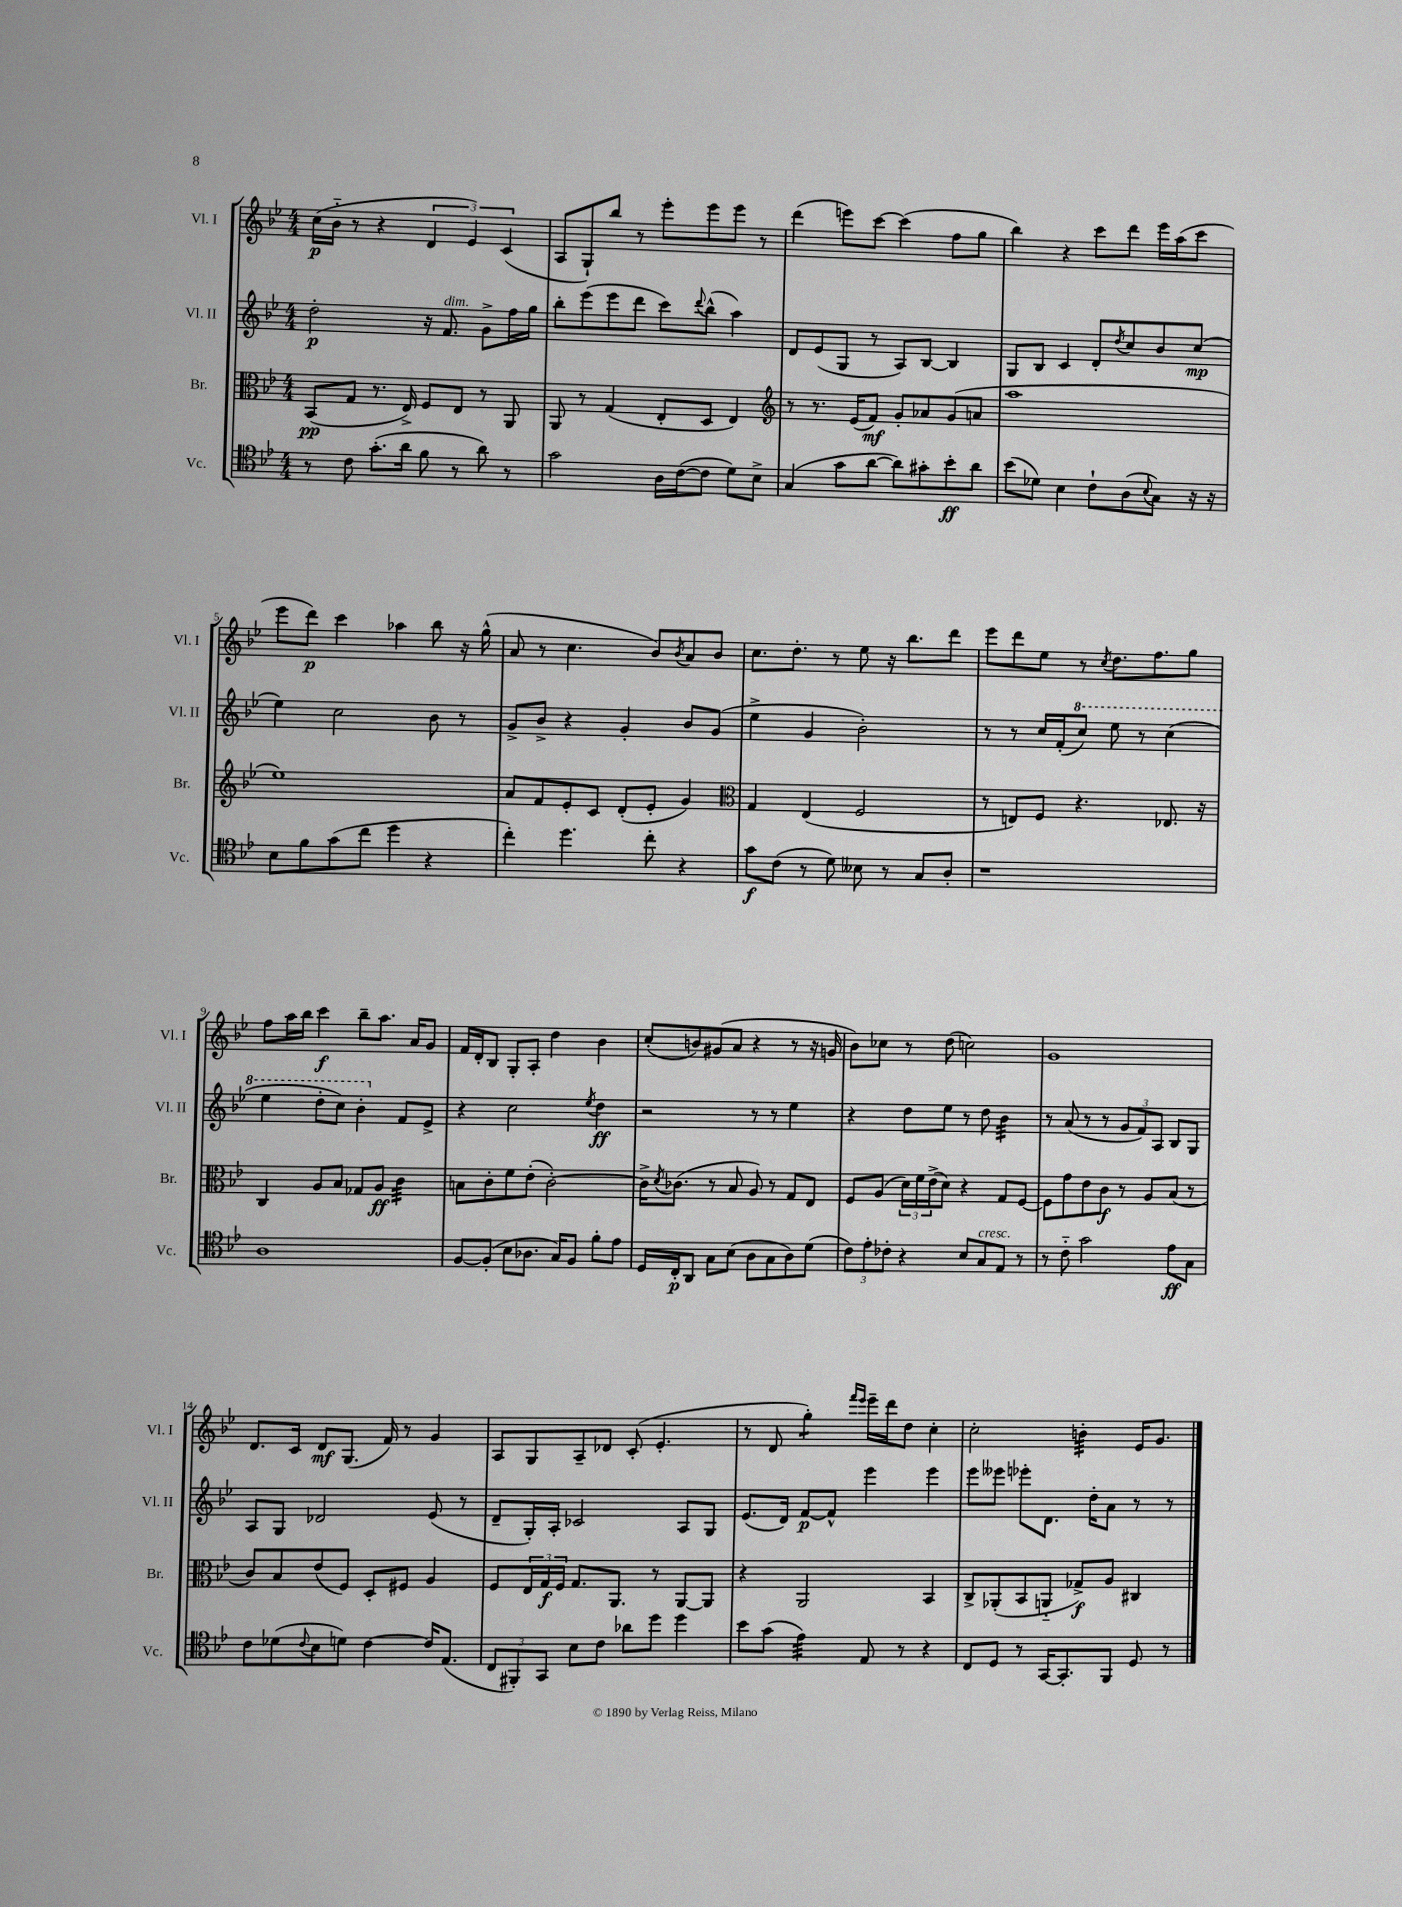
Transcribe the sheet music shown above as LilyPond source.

<<
\new StaffGroup <<
\new Staff = "s0" \with { instrumentName = "Vl. I" shortInstrumentName = "Vl. I" } {
    \clef treble \key bes \major \numericTimeSignature \time 4/4
    c''16\p( bes'16-_ r8 r4 \tuplet 3/2 { d'4 ees'4) c'4( } |
    a8 g8-!) bes''8 r8 ees'''8-. ees'''8 ees'''8 r8 |
    d'''4( e'''8) c'''8~ c'''4( f''8 g''8 |
    bes''4) r4 c'''8 d'''8 ees'''16 a''16( c'''8 |
    ees'''8 d'''8\p) c'''4 aes''4 bes''8 r16 g''16-^( |
    a'8 r8 c''4. bes'8) \acciaccatura { bes'8 } a'8 bes'8 |
    c''8. d''8.-. r8 ees''8 r16 bes''8. d'''8 |
    ees'''8 d'''8 ees''8 r8 \acciaccatura { c''8 } d''8. f''8. g''8 |
    f''8 a''16 bes''16 c'''4\f bes''8-- a''8. a'16 g'8 |
    f'16 d'16-. bes8 g8-. a8-. d''4 bes'4 |
    c''8-.( b'8) gis'8( a'8 r4 r8 r16 g'16 |
    bes'8) ces''8 r8 d''8( c''2) |
    g'1 |
    d'8. c'16 d'8\mf g8.( f'16) r8 g'4 |
    a8 g8 a8-- des'8 c'8-.( ees'4.-. |
    r8 d'8 g''4:8-.) \grace { f'''16 ees'''16 } ees'''16-- d'''16 d''8 c''4-. |
    c''2-. b'4:32-. ees'16 g'8. \bar "|." |
}
\new Staff = "s1" \with { instrumentName = "Vl. II" shortInstrumentName = "Vl. II" } {
    \clef treble \key bes \major \numericTimeSignature \time 4/4
    d''2-.\p r16 f'8.^\markup { \italic "dim." } g'8-> f''16 g''16 |
    bes''8-. ees'''8( ees'''8 d'''8 c'''8) \appoggiatura { d'''8 } bes''8-^( a''4) |
    d'8 ees'8( g8 r8 a8) bes8~ bes4 |
    g8 bes8 c'4 d'8-. \acciaccatura { d''8 } c''8 bes'8 c''8\mp( |
    ees''4) c''2 bes'8 r8 |
    g'8-> bes'8-> r4 g'4-. bes'8 g'8( |
    ees''4-> g'4 bes'2-.) |
    r8 r8 c''16 f'16-.( \ottava #1 c'''8) ees'''8 r8 c'''4( |
    ees'''4 d'''8-. c'''8) bes''4-. \ottava #0 f'8 ees'8-> |
    r4 c''2 \acciaccatura { ees''8 } d''4\ff |
    r2 r8 r8 ees''4 |
    r4 d''8 ees''8 r8 d''8 bes'4:32 |
    r8 a'8( r8 r8 \tuplet 3/2 { g'8 f'8) a8 } bes8 g8 |
    a8 g8 des'2 ees'8( r8 |
    d'8-- g16-.) a16-. ces'2 a8 g8 |
    ees'8.( d'16) f'8~\p f'8-^ ees'''4 ees'''4 |
    ees'''8 eeses'''8 ees'''8-. d'8. d''16-. a'8 r8 r8 \bar "|." |
}
\new Staff = "s2" \with { instrumentName = "Br." shortInstrumentName = "Br." } {
    \clef alto \key bes \major \numericTimeSignature \time 4/4
    bes,8\pp( g8 r8. ees16->) f8 ees8 r8 a,8 |
    a,8 r8 g4( ees8-. d8 ees4) |
    \clef treble r8 r8. ees'16( f'8\mf) g'8-. aes'8 g'8( a'8 |
    a''1 |
    ees''1) |
    a'8 f'8 ees'8-. c'8 d'8-.( ees'8-. g'4) |
    \clef alto g4 ees4( f2 |
    r8 e8) f8 r4. ees8. r16 |
    c4 a8 bes8 ges8 a8\ff c'4:32 |
    b8 c'8-. f'8 ees'8-.( c'2~-.) |
    c'16-> \acciaccatura { d'8 } ces'8.( r8 bes8 a8) r8 g8 ees8 |
    f8 a8( \tuplet 3/2 { d'16) f'16 ees'16->( } d'8) r4 g8 f8~ |
    f8 g'8 ees'8 c'8\f r8 a8 bes8( r8 |
    c'8) bes8 ees'8( f8) d8-. fis8 a4 |
    f8 \tuplet 3/2 { ees16 g16\f f16 } g8. a,8. r8 a,8~ a,8 |
    r4 a,2 bes,4 |
    c8-> aes,8-.( bes,8 a,8-_ ges8->\f) a8 cis4 \bar "|." |
}
\new Staff = "s3" \with { instrumentName = "Vc." shortInstrumentName = "Vc." } {
    \clef tenor \key bes \major \numericTimeSignature \time 4/4
    r8 c'8 g'8.-.( a'16 f'8 r8 a'8) r8 |
    g'2 a16 c'16~( c'8 d'8) bes8-> |
    g4( g'8 a'8~ a'8) gis'8-. bes'8-.\ff a'8 |
    bes'8( des'8) bes4 c'8-! a8( \appoggiatura { bes8 } g8) r16 r16 |
    bes8 f'8 g'8( c''8 d''4 r4 |
    c''4-.) d''4. c''8-. r4 |
    g'8\f c'8( r8 d'8) beses8 r8 g8 a8-. |
    r1 |
    a1 |
    f8~ f8-.( bes8 aes8. g16) f8 f'8-. ees'8 |
    d16 c16-.\p a,8 g8 bes8( a8 g8 a8) d'8( |
    \tuplet 3/2 { c'8) ees'8-. ces'8-. } r4 bes8 g8^\markup { \italic "cresc." } ees8 r8 |
    r8 c'8-_ g'2 ees'8\ff g8 |
    c'8 des'8( \appoggiatura { c'8 } bes8 d'8) c'4~ c'16 ees8.( |
    \tuplet 3/2 { c8 fis,8-.) g,8 } bes8 c'8 aes'8 d''8 d''4 |
    bes'8 g'8( ees'4:32) ees8 r8 r4 |
    c8 d8 r8 g,16~ g,8.-. f,8 d8 r8 \bar "|." |
}
>>
>>
